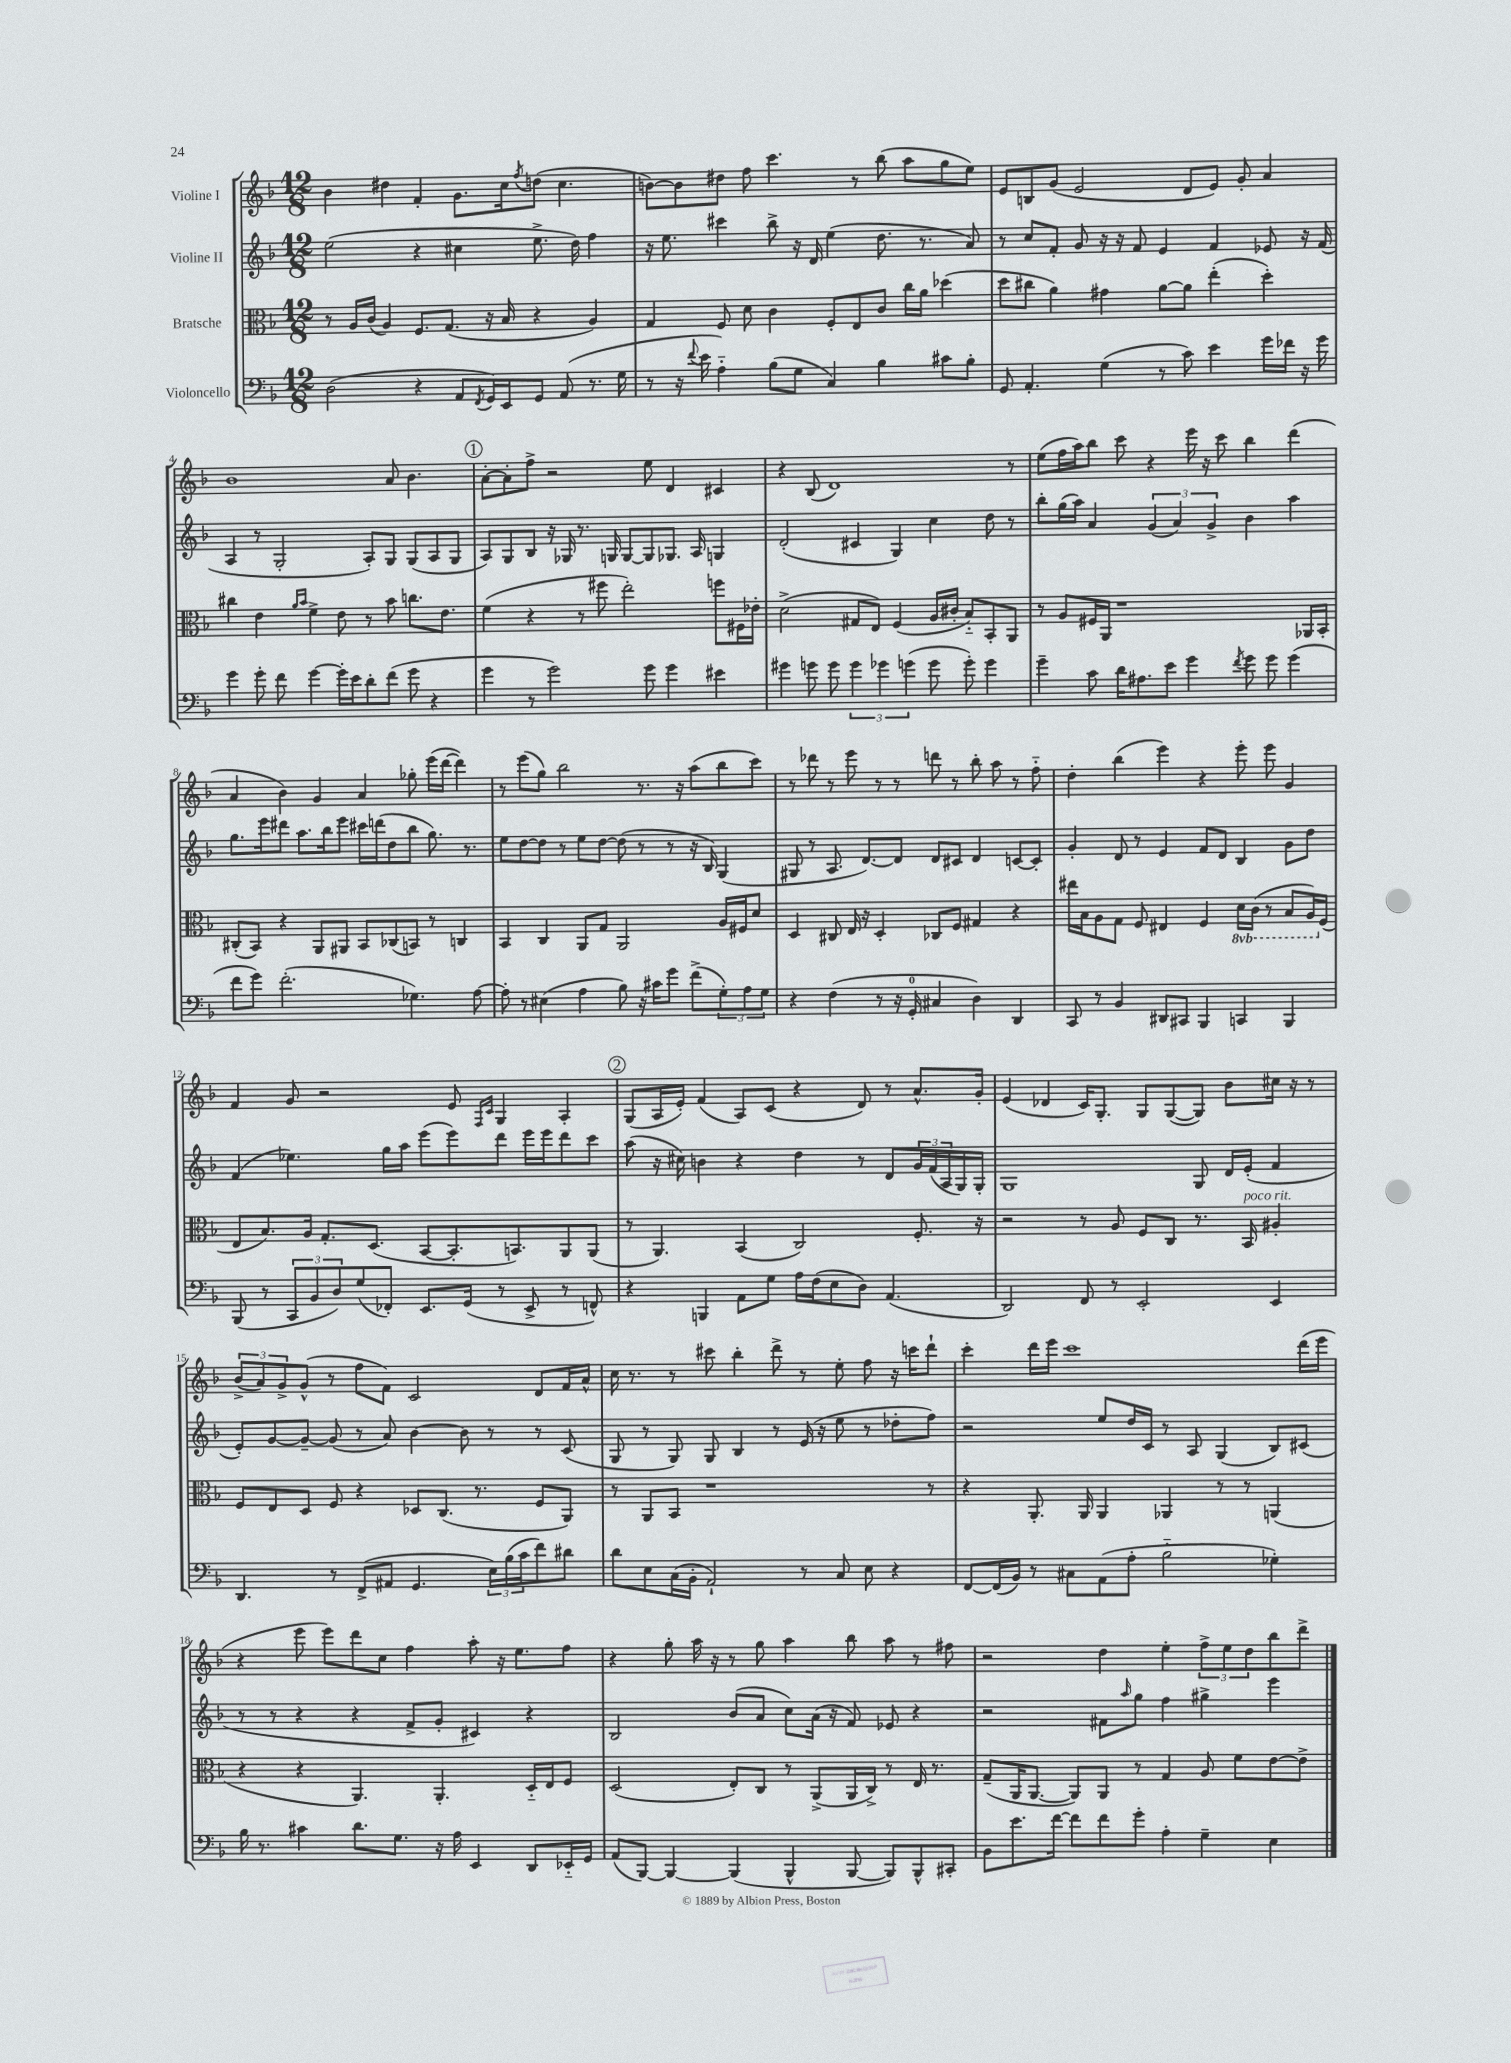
<<
\new StaffGroup <<
\new Staff = "s0" \with { instrumentName = "Violine I" } {
    \clef treble \key f \major \numericTimeSignature \time 12/8
    bes'4 dis''4 f'4-. g'8. c''16 \acciaccatura { f''8 } d''8( c''4. |
    b'8~) b'8 dis''8 f''8 c'''4. r8 bes''8( a''8 g''8 e''8) |
    e'8 b8 g'8( e'2 d'8 e'8) g'8-. a'4 |
    bes'1 a'8 bes'4. |
    \mark \markup { \circle "1" } a'8~-. a'8-. f''8-> r2 e''8 d'4 cis'4 |
    r4 bes8( d'1) r8 |
    e''8( f''16 a''16) bes''8 c'''8 r4 e'''16 r16 c'''8 bes''4 d'''4( |
    a'4 bes'4) g'4 a'4 ges''8-. e'''16( d'''16~ d'''4) |
    r8 e'''8( g''8) bes''2 r8. r16 a''8( bes''8 c'''8) |
    r8 des'''8 r8 e'''8 r8 r8 d'''8 r8 bes''8-. a''8 r8 f''8-_ |
    d''4-. bes''4( e'''4) r4 e'''8-. e'''8 g'4 |
    f'4 g'8 r2 e'8 \grace { f16 c'16 } g4 a4-. |
    \mark \markup { \circle "2" } g8( a16 e'16-.) f'4( a8) c'8( r4 d'8) r8 a'8.-^ g'16-. |
    e'4( des'4 c'16) g8.-. g8 g8~( g8) bes'8 cis''16 r16 r8 |
    \tuplet 3/2 { bes'8->( a'8) g'8-> } g'8-^( r8 f''8 f'8) c'2 d'8 f'16 a'16-^ |
    c''16 r8. r8 cis'''8 bes''4-. d'''8-> r8 e''8-. f''8 r16 c'''16 d'''8-! |
    c'''4-. d'''16 e'''16 c'''1 d'''16( e'''16 |
    r4 e'''8 e'''8) d'''8 c''8 f''4 a''8-. r16 e''8. f''8 |
    r4 g''8-. a''16 r16 r8 g''8 a''4 bes''8 a''8 r8 fis''8 |
    r2 d''4 e''4-. \tuplet 3/2 { f''8-> e''8 d''8 } bes''8 d'''8-> \bar "|." |
}
\new Staff = "s1" \with { instrumentName = "Violine II" } {
    \clef treble \key f \major \numericTimeSignature \time 12/8
    e''2( r4 cis''4 e''8.-> d''16) f''4 |
    r16 e''8. cis'''4 bes''8-> r16 d'16 e''4( d''8. r8. a'8) |
    r8 c''8 f'8-. g'8 r16 r16 f'8 e'4 f'4 ees'8 r16 f'16( |
    a4 r8 g2-. a8-.) g8 g8( a8 g8 |
    \mark \markup { \circle "1" } a8) g8 bes8 r16 ges16 r8. g16 g8~ g8 ges8. a16 g4 |
    d'2-.( cis'4 g4) c''4 d''8 r8 |
    bes''8-. g''16( a''16) a'4 \tuplet 3/2 { g'4( a'4) g'4-> } bes'4 a''4 |
    g''8. e'''16 dis'''8 a''8. bes''16 e'''8 cis'''16 d'''16( d''8 bes''8 g''8.) r8. |
    e''8 d''8~ d''8 r8 e''8 d''8~ d''8( r8 r8 r16 bes16) g4( |
    gis8 r8 a8. d'8.~) d'8 d'8 cis'8 d'4 c'8~ c'8-. |
    g'4-. d'8 r8 e'4 f'8 d'8 bes4 g'8 d''8 |
    f'4( ees''4.) g''16 a''16 e'''8( e'''8) d'''8 e'''16 e'''16 d'''8 c'''8 |
    \mark \markup { \circle "2" } a''8( r16 cis''16) b'4 r4 d''4 r8 d'8 \tuplet 3/2 { g'16 f'16( a16 } g16) g16-. |
    g1 g8 d'16 e'16-.( f'4 |
    e'8-.) g'8~ g'8~-- g'8( r8 a'8) bes'4~ bes'8 r8 r8 c'8( |
    g8 r8 g8) g8 bes4 r8 e'16( r16 e''8 r8 des''8-. f''8) |
    r2 e''8 d''16 c'16 r8 a8 g4( bes8) cis'8( |
    r8 r8 r4 r4 f'8-> g'8-. cis'4) r4 |
    bes2 bes'8( a'8 c''8) a'16( r16 f'8) ees'8 r4 |
    r2 fis'8 \grace { a''16 } g''8 f''4 gis''4-> e'''4 \bar "|." |
}
\new Staff = "s2" \with { instrumentName = "Bratsche" } {
    \clef alto \key f \major \numericTimeSignature \time 12/8 \set Staff.ottavationMarkups = #ottavation-simple-ordinals
    r8 a16 c'16( a4) f8. g8.( r16 bes16 r4 a4) |
    g4 f8 d'8 c'4 f8-. e8 c'8 c''16 a'16 des''4( |
    d''8 cis''8 a'4) gis'4 a'8~ a'8 e''4-.( d''4-.) |
    cis''4 e'4 \grace { a'16 bes'16 } f'4-> e'8 r8 bes'8 c''8. e'8. |
    \mark \markup { \circle "1" } f'4( r4 r8 fis''8 e''2-.) f''8 fis16 ees'16-. |
    d'2->( gis8 e8) f4( a16 cis'16-. bes8-_) bes,8-. a,8 |
    r8 a8 fis16 a,16 r1 aes,16 bes,16-. |
    cis8-.( bes,8) r4 a,8 ais,8 bes,8 ces8( b,8) r8 c4 |
    bes,4 c4 a,8 g8 a,2 a16 fis16 d'8 |
    d4 cis8 e16 r16 d4-. ces8 f8 gis4 r4 |
    eis''16 bes16 a8 g8 f8 eis4 f4 \ottava #-1 d16 c16( r8 bes,8 a,16) \ottava #0 f16( |
    e8 bes8.) a16 g8.-. d8.( bes,8~ bes,8.-. b,8.) a,8 a,8( |
    \mark \markup { \circle "2" } r8 a,4.) bes,4( c2) f8.-. r16 |
    r2 r8 a8 f8 c8 r8. bes,16^\markup { \italic "poco rit." } ais4-. |
    f8 e8 d8 f8 r4 des8 c8.( r8. f8 a,8) |
    r8 a,8 bes,8 r1 r8 |
    r4 a,8.-. a,16 a,4 aes,4 r8 r8 a,4( |
    r4 r4 a,4.) a,4.-. d16-_ e16 f8 |
    d2( e8-.) c8 r8 a,8->( a,16 c16->) r8 e16 r8. |
    g8--( a,16 a,8.~ a,8) a,8 r8 g4 a8 f'8 e'8~ e'8-> \bar "|." |
}
\new Staff = "s3" \with { instrumentName = "Violoncello" } {
    \clef bass \key f \major \numericTimeSignature \time 12/8
    d2( r4 a,8 \acciaccatura { f,8 } g,16) e,16 g,8 a,8( r8. g16 |
    r8 r16 \appoggiatura { f'8 } e'16 a4-_) bes8( g8 c4) bes4 cis'8 bes8-. |
    g,8 a,4.-. g4( r8 c'8) e'4 g'16 fes'16 r16 g'16 |
    g'4 g'8-. f'8 g'4~ g'16-. e'16 d'8-. f'8( g'8 r4 |
    \mark \markup { \circle "1" } g'4 r8 g'2) g'8 g'4 eis'4 |
    gis'4 g'8 g'8 \tuplet 3/2 { g'4 ges'4 g'4( } g'8 g'8-.) g'4 |
    g'4-- c'8 d'16 ais8. e'8 g'4 \acciaccatura { f'8 } g'8 g'8 g'4( |
    f'8 g'8) f'2.-.( ges4.) a8~ |
    a8-. r8 eis4( a4 bes8) r16 cis'16 g'8 f'8->( \tuplet 3/2 { g8-.) a8 g8 } |
    r4 f4( r8 r16 g,16-0-. cis4 d4) d,4 |
    c,8 r8 bes,4 dis,8 cis,8 bes,,4 c,4 bes,,4 |
    bes,,8( r8 \tuplet 3/2 { c,8 bes,8 d8) } g8( fes,8-.) e,8. g,16( r8 e,8-> r8 f,8-^) |
    \mark \markup { \circle "2" } r4 b,,4 a,8 g8 a16 f16( e8 d8) a,4.( |
    d,2) f,8 r8 e,2-. e,4 |
    d,4. r8 f,8->( ais,8 g,4. \tuplet 3/2 { e16) bes16( c'16 } f'8) dis'8 |
    d'8 e8 c16( bes,16-. a,2-!) r8 c8 e8 r4 |
    f,8~ f,16( bes,16) r8 cis8 a,8( a8-. bes2-_ ges4-.) |
    bes16 r8. cis'4 d'8. g8. r16 a16 e,4 d,8 ees,16-_ g,16 |
    a,8( bes,,8~) bes,,4~ bes,,4( bes,,4-^ bes,,8~ bes,,8) bes,,8-^ cis,8-. |
    bes,8 e'8. f'16~ f'8 f'8 g'8-. a4-. g4-- e4 \bar "|." |
}
>>
>>
